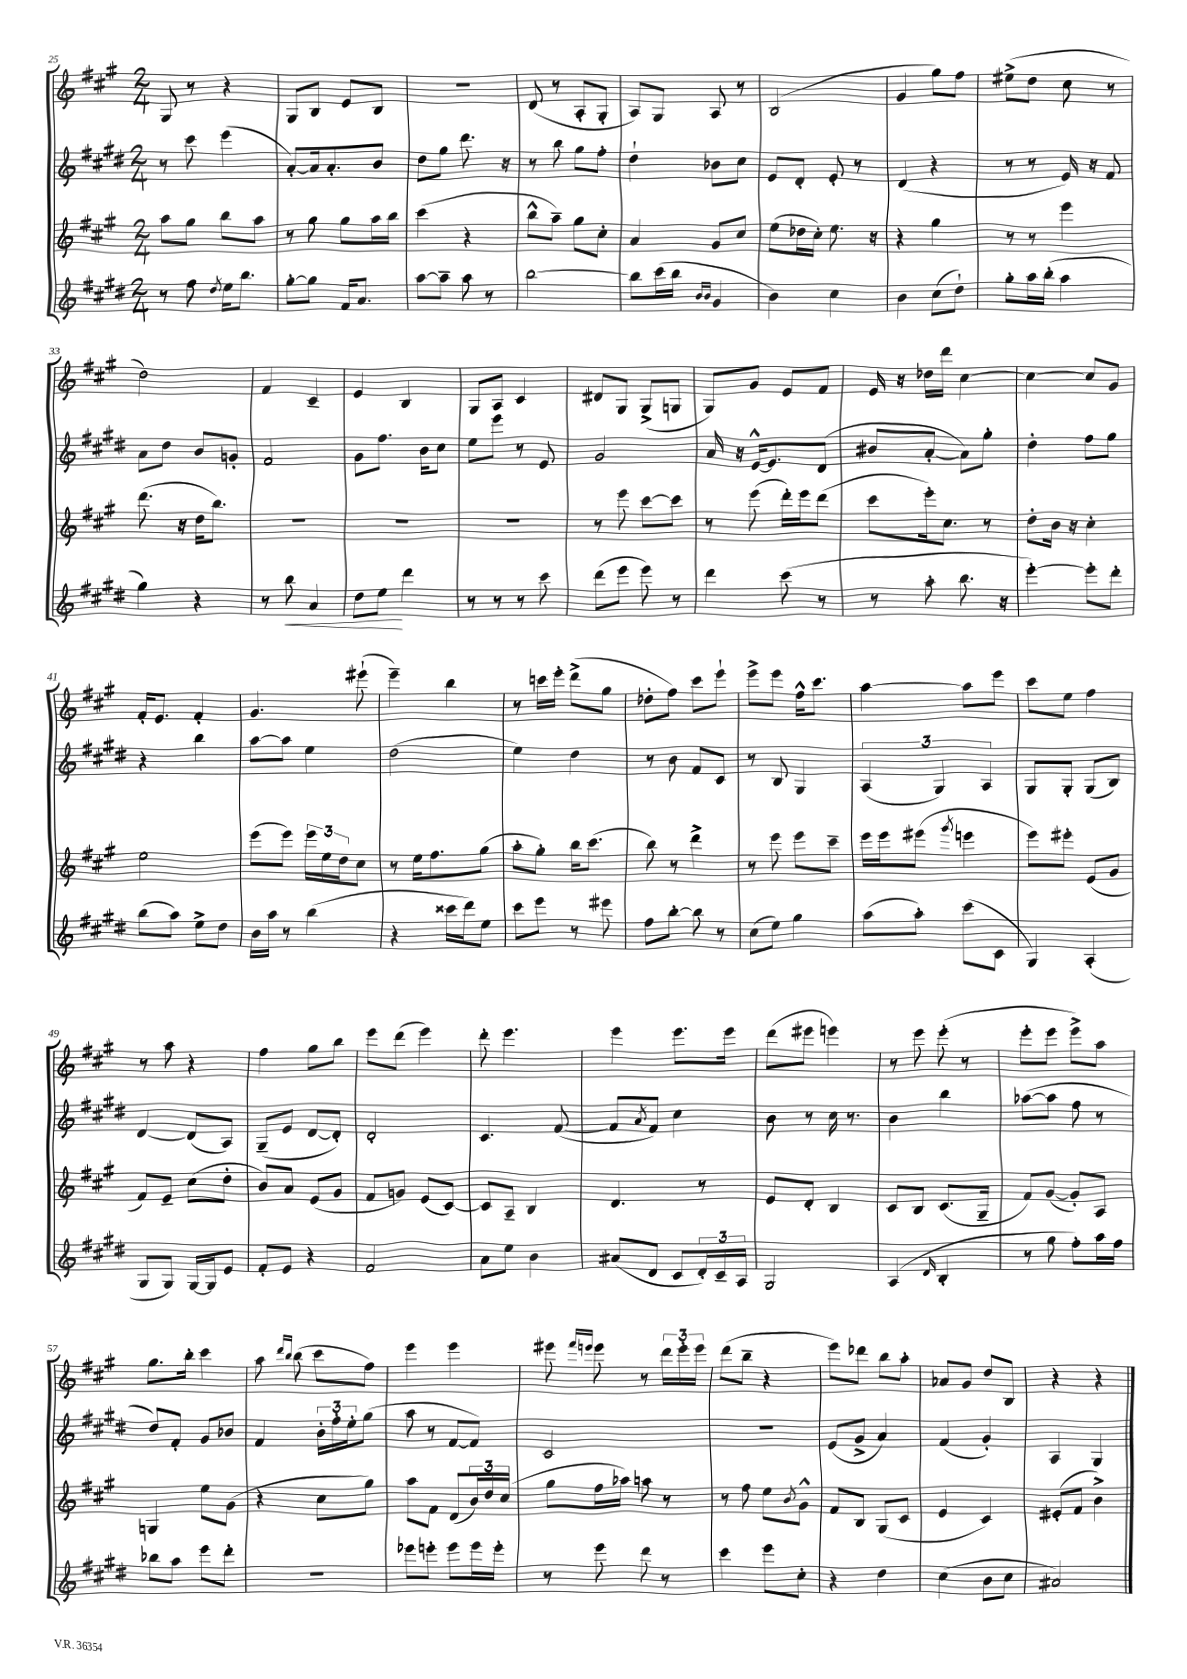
<<
\new StaffGroup <<
\new Staff = "s0" {
    \clef treble \key a \major \numericTimeSignature \time 2/4
    gis8 r8 r4 |
    gis8 b8 e'8 b8 |
    R2 |
    d'8( r8 a8-. gis8-. |
    a8) gis8 a8 r8 |
    b2( |
    gis'4 gis''8) fis''8 |
    eis''8->( d''8 cis''8 r8 |
    d''2) |
    fis'4 cis'4-- |
    e'4 b4 |
    gis8 a8 cis'4 |
    dis'8 gis8 gis8->( g8 |
    gis8) gis'8 e'8 fis'8 |
    e'16 r16 des''16 d'''16 cis''4~ |
    cis''4~ cis''8 gis'8 |
    fis'16-. e'8. fis'4-. |
    gis'4. eis'''8-!( |
    e'''4--) b''4 |
    r8 c'''16 e'''16-. d'''8->( gis''8 |
    des''8-. fis''8) cis'''8 e'''8-! |
    e'''8-> e'''8 fis''16-^ cis'''8. |
    a''4~ a''8 e'''8 |
    cis'''8 e''8 fis''4 |
    r8 a''8 r4 |
    fis''4 gis''8 b''8 |
    e'''8 d'''8( e'''4) |
    d'''8-. e'''4. |
    e'''4 e'''8. e'''16 |
    d'''8( eis'''8 e'''4) |
    r8 e'''8 e'''8-.( r8 |
    e'''8-. e'''8 e'''8->) a''8 |
    gis''8. b''16-. cis'''4 |
    a''8 \grace { d'''16 b''16 } b''8( cis'''8 fis''8) |
    e'''4 e'''4 |
    eis'''8 \grace { fis'''16 e'''16 } e'''8 r8 \tuplet 3/2 { d'''16 e'''16-. e'''16 } |
    d'''8( b''8-- r4 |
    e'''8) des'''8 b''8 a''8-. |
    aes'8 gis'8 d''8 b8 |
    r4 r4 \bar "|." |
}
\new Staff = "s1" {
    \clef treble \key e \major \numericTimeSignature \time 2/4
    r8 cis'''8 e'''4( |
    a'8~-.) a'16 a'8.-. b'8 |
    dis''8 gis''8 dis'''8. r16 |
    r8 b''8 gis''8 fis''8-. |
    dis''4-! bes'8 cis''8 |
    e'8 dis'8-. e'8-. r8 |
    dis'4( r4 |
    r8 r8 e'16) r16 fis'8 |
    a'8 dis''8 b'8 g'8-. |
    fis'2 |
    gis'8 fis''8. b'16 cis''8 |
    e''8 e'''8 r8 e'8 |
    gis'2 |
    a'16 r16 e'16~-^ e'8. dis'8( |
    bis'8 a'8~-. a'8) gis''8-. |
    dis''4-. fis''8 gis''8 |
    r4 b''4 |
    a''8~ a''8 e''4 |
    dis''2( |
    e''4) dis''4 |
    r8 b'8 fis'8 cis'8 |
    r8 b8 gis4 |
    \tuplet 3/2 { a4( gis4) a4 } |
    gis8 gis8-. gis8( b8) |
    dis'4~ dis'8( a8) |
    gis8--( e'8 dis'8~ dis'8-.) |
    dis'2-. |
    cis'4. fis'8~( |
    fis'8 \acciaccatura { a'8 } fis'8) cis''4 |
    b'8 r8 cis''16 r8. |
    b'4 b''4 |
    aes''8~( aes''8 fis''8 r8 |
    dis''8) fis'8-. gis'8 bes'8 |
    fis'4 \tuplet 3/2 { b'16-. fis''16-. e''16-. } gis''8( |
    a''8 r8 fis'8~ fis'8) |
    cis'2 |
    r2 |
    e'8( gis'8-> a'4) |
    fis'4( gis'4-.) |
    a4 gis4 \bar "|." |
}
\new Staff = "s2" {
    \clef treble \key a \major \numericTimeSignature \time 2/4
    a''8 gis''8 b''8 a''8 |
    r8 gis''8 gis''8 a''16 b''16 |
    cis'''4( r4 |
    b''8-^ a''8--) gis''8 cis''8-. |
    a'4 gis'8 cis''8 |
    e''8( des''16 cis''16-.) e''8. r16 |
    r4 gis''4 |
    r8 r8 e'''4 |
    d'''8.( r16 d''16 b''8.) |
    R2 |
    R2 |
    R2 |
    r8 e'''8 cis'''8~ cis'''8 |
    r8 e'''8( d'''16-.) e'''16 d'''8( |
    cis'''8 e'''16-.) cis''8. r8 |
    d''8-. b'16 r16 cis''4-. |
    e''2 |
    e'''8( e'''8) \tuplet 3/2 { e'''16 e''16 d''16 } cis''8 |
    r8 e''16 fis''8. gis''8( |
    a''8-. gis''8-.) b''16 cis'''8.( |
    b''8) r8 d'''4-> |
    r8 e'''8 e'''8 cis'''8-- |
    e'''16 e'''16 eis'''8( \acciaccatura { gis'''8 } e'''4 |
    e'''8) eis'''8-. e'8( gis'8 |
    fis'8) e'8-- cis''8( d''8-. |
    b'8) a'8 e'8( gis'8 |
    fis'8 g'8) e'8( cis'8~) |
    cis'8 a8-- b4 |
    d'4. r8 |
    e'8 d'8-. b4 |
    cis'8 b8 cis'8.( gis16-- |
    fis'8) gis'8~( gis'8-.) a8 |
    g4 e''8 gis'8( |
    r4 cis''8 gis''8) |
    a''8 fis'8 d'8( \tuplet 3/2 { b'16) d''16 cis''16( } |
    gis''8 fis''16 aes''16) a''8 r8 |
    r8 fis''8 e''8 \acciaccatura { b'8 } gis'8-^ |
    fis'8 b8 gis8( cis'8 |
    e'4 cis'4) |
    eis'8-.( fis'8 b'4->) \bar "|." |
}
\new Staff = "s3" {
    \clef treble \key e \major \numericTimeSignature \time 2/4
    r8 fis''8 \acciaccatura { dis''8 } e''16 b''8. |
    gis''8~-. gis''8 fis'16 a'8. |
    a''8~ a''8-- a''8 r8 |
    b''2~ |
    b''8 cis'''16( b''16 \grace { b'16 b'16 } gis'4 |
    b'4) cis''4 |
    b'4 cis''8( dis''8-!) |
    gis''8-. a''16 b''16-.( a''4 |
    gis''4) r4 |
    r8 b''8\< a'4 |
    dis''8 e''8\! dis'''4 |
    r8 r8 r8 cis'''8 |
    dis'''8( e'''8 e'''8) r8 |
    dis'''4 cis'''8( r8 |
    r8 a''8-. b''8. r16 |
    e'''4~-.) e'''8-. dis'''8-. |
    b''8( a''8) e''8-> dis''8 |
    b'16 a''16 r8 b''4( |
    r4 cisis'''16 dis'''16) e''8 |
    cis'''8 e'''8 r8 eis'''8 |
    fis''8 b''8~-. b''8 r8 |
    cis''8( e''8) gis''4 |
    a''8( a''8-.) cis'''8( cis'8 |
    gis4) a4-.( |
    gis8 gis8) gis16~ gis16 e'8 |
    fis'8-. e'8 r4 |
    fis'2 |
    a'8 e''8 b'4 |
    ais'8( dis'8 cis'8 \tuplet 3/2 { dis'16-.) cis'16-- a16 } |
    gis2 |
    a4( \grace { dis'16 } b4-. |
    r8 gis''8 fis''8-.) a''16 fis''16 |
    bes''8 a''8 e'''8 dis'''8-. |
    r2 |
    ees'''8 e'''8-. e'''8 e'''16 e'''16-. |
    r8 e'''8 dis'''8 r8 |
    cis'''4 e'''8 cis''8-. |
    r4 dis''4 |
    cis''4( b'8 cis''8 |
    ais'2) \bar "|." |
}
>>
>>
\layout { \context { \Score currentBarNumber = #25 } }
